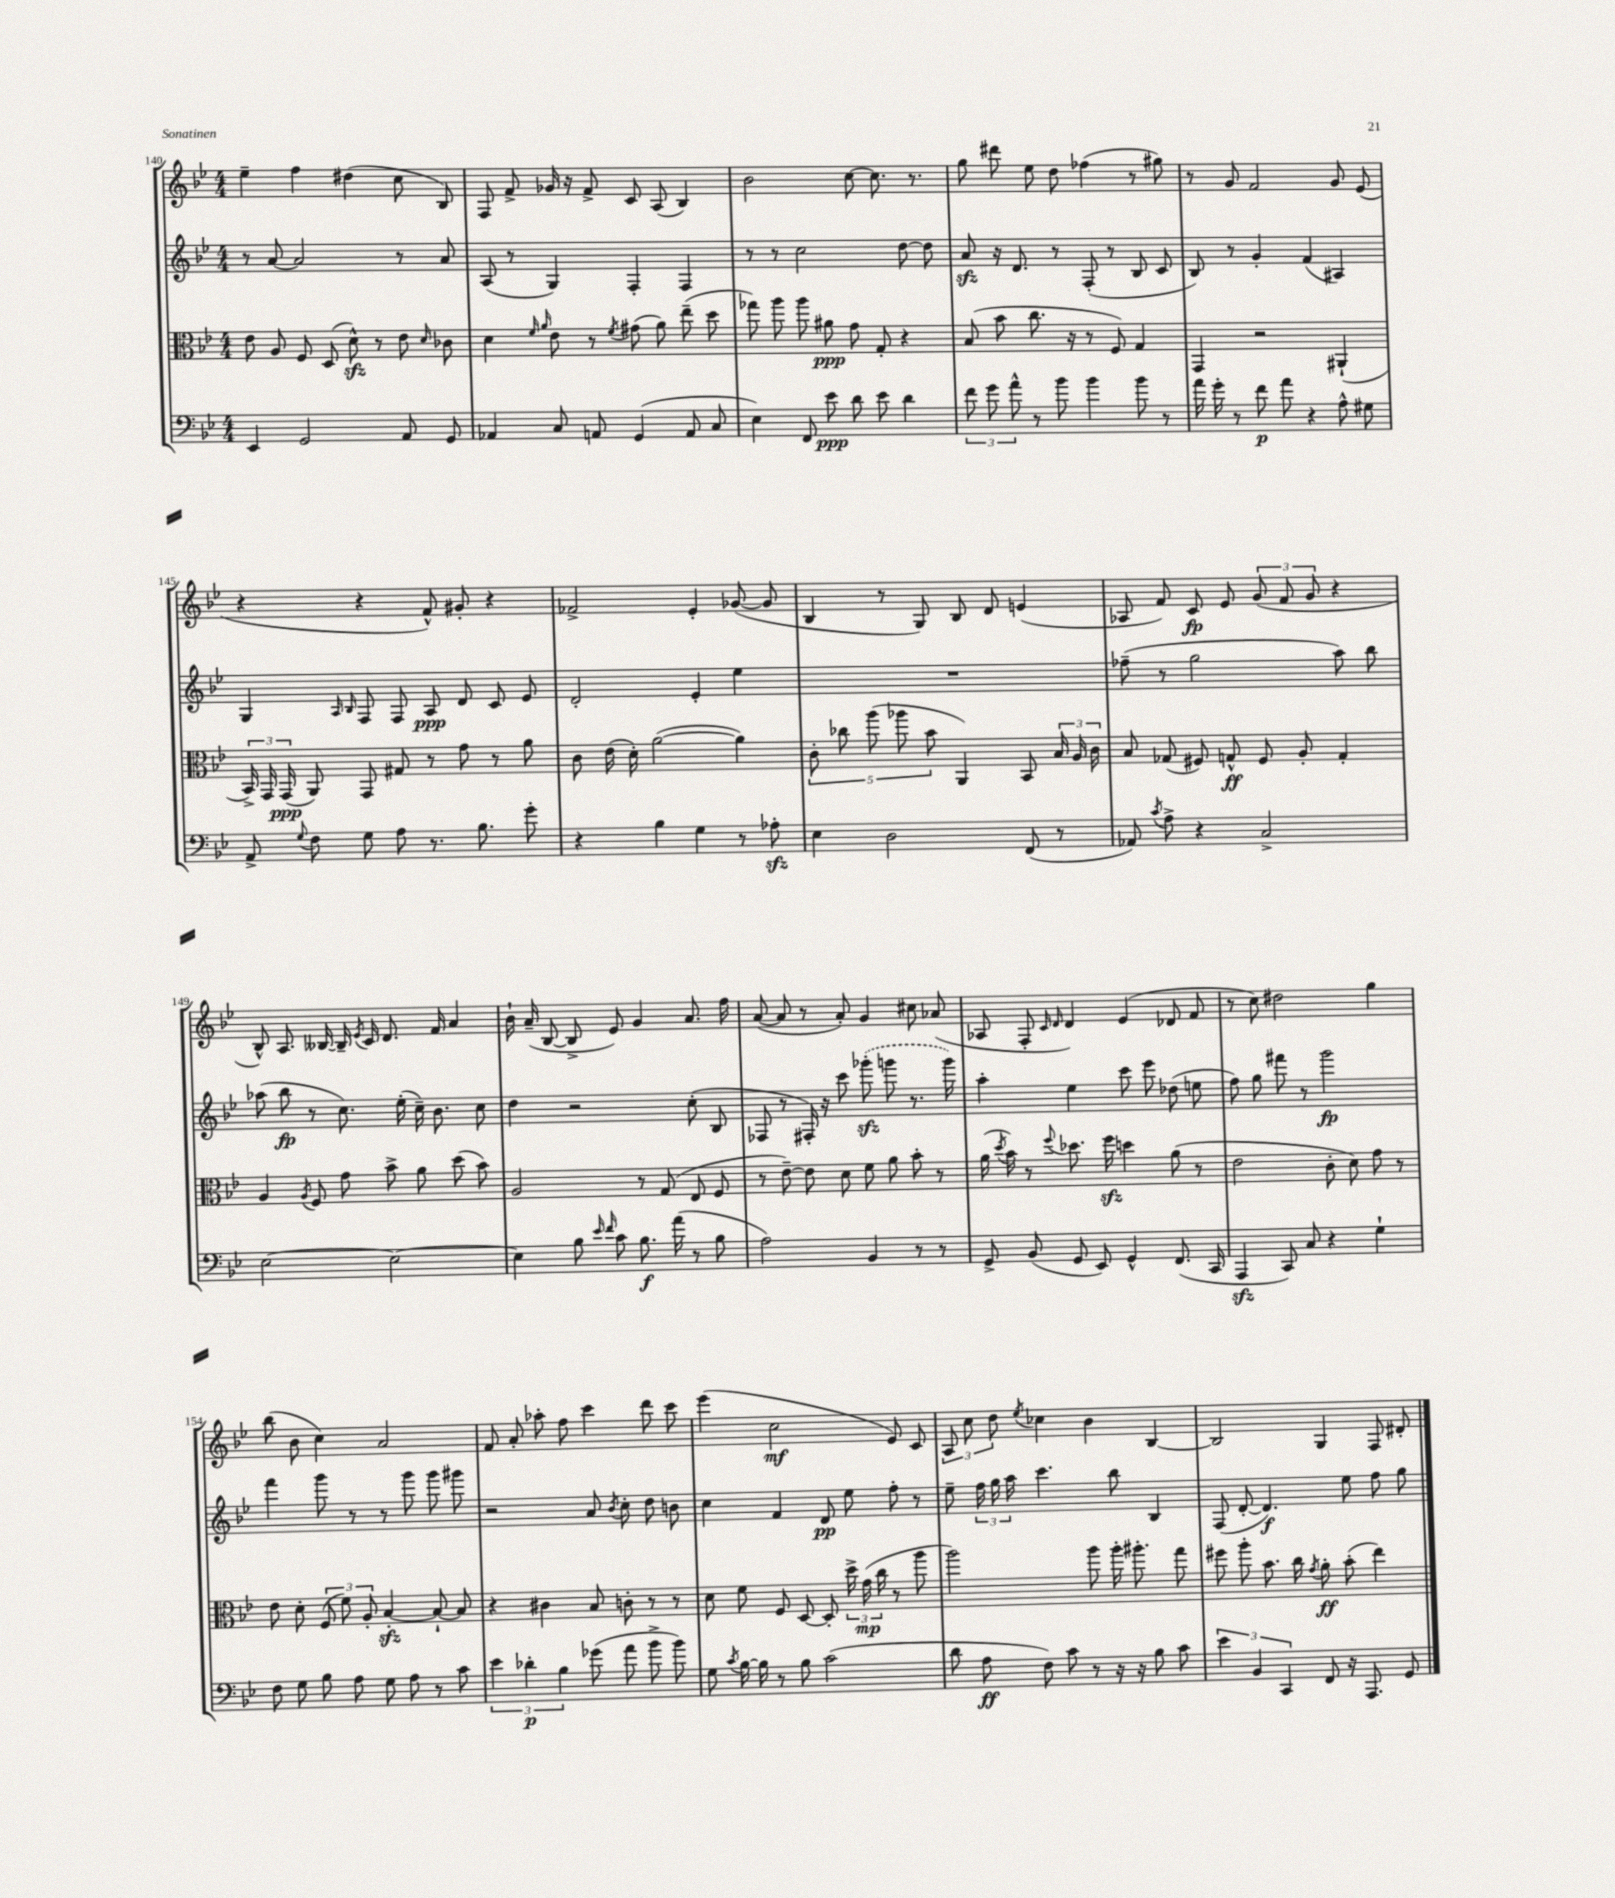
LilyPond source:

<<
\new StaffGroup <<
\new Staff = "s0" {
    \clef treble \key bes \major \numericTimeSignature \time 4/4
    \autoBeamOff ees''4-- f''4 dis''4( c''8 bes8) |
    f8 f'8-> ges'16 r16 f'8-> c'8 a8( bes4) |
    bes'2 c''8~ c''8. r8. |
    g''8 dis'''8 ees''8 d''8 fes''4( r8 gis''8) |
    r8 g'8 f'2 g'8 ees'8( |
    r4 r4 f'8-^) gis'8-. r4 |
    fes'2-> ees'4-. ges'8~( ges'8 |
    bes4 r8 g8) bes8 d'8 e'4( |
    aes8 f'8) c'8\fp ees'8 \tuplet 3/2 { g'8( f'8 g'8 } r4 |
    bes8-^) a8. beses16~ beses16-- \acciaccatura { ees'8 } c'16 d'8. f'16 a'4 |
    bes'16-! a'16--( bes8~ bes8-> ees'8) g'4 a'8. f''16 |
    a'8~( a'8 r8 a'8-.) g'4 cis''8 aes'8( |
    aes8 f8-. \grace { c'16 d'16 } d'4) ees'4( des'8 f'8 |
    r8 c''8) dis''2 g''4 |
    bes''8( bes'8 c''4) a'2 |
    f'8 a'8-. aes''8-. f''8 c'''4 d'''8 c'''8 |
    ees'''4( c''2\mf ees'8) c'8 |
    \tuplet 3/2 { a8 c''8 d''8 } \acciaccatura { ees''8 } ces''4 bes'4 bes4~ |
    bes2 g4 f8 dis'8-. \bar "|." |
}
\new Staff = "s1" {
    \clef treble \key bes \major \numericTimeSignature \time 4/4
    \autoBeamOff r8 a'8~ a'2 r8 a'8 |
    a8( r8 g4) f4-. f4 |
    r8 r8 c''2 d''8~ d''8 |
    a'8\sfz r16 d'8. r8 f8-.( r8 bes8 c'8 |
    bes8) r8 g'4-. f'4( ais4) |
    g4 \grace { a16 bes16 } f8 f8 a8\ppp d'8 c'8 ees'8 |
    d'2-. ees'4-. ees''4 |
    R1 |
    fes''8--( r8 g''2 a''8) bes''8 |
    aes''8( bes''8\fp r8 c''8.) ees''16-.( c''16--) bes'8. c''8 |
    d''4 r2 c''8-.( bes8 |
    fes8 r8 fis16-.) r16 c'''8 \once \slurDashed ges'''8-.\sfz( g'''8 r8. g'''16) |
    a''4-. ees''4 c'''8 ees'''8 des''8( e''8 |
    f''8) g''8 fis'''8 r8 g'''2\fp |
    f'''4 g'''8 r8 r8 g'''8 g'''8 gis'''8 |
    r2 a'8 \acciaccatura { bes'8 } c''8-. d''8 b'8 |
    c''4 f'4 d'8\pp ees''8 f''8-. r8 |
    ees''8-- \tuplet 3/2 { f''16 g''16 a''16 } c'''4. bes''8 bes4 |
    f8( d'8~-. d'4.\f) ees''8 f''8 g''8 \bar "|." |
}
\new Staff = "s2" {
    \clef alto \key bes \major \numericTimeSignature \time 4/4
    \autoBeamOff ees'8 a8 f8 d8( d'8-^\sfz) r8 ees'8 \grace { d'16 } ces'8 |
    d'4 \grace { f'16 a'16 } ees'8 r8 \acciaccatura { f'8 } gis'8( a'8) ees''8--( d''8 |
    ges''8) a''8 a''8 ais'8\ppp g'8 g8-. r4 |
    bes8( bes'8 c''8. r16 r8 f8) g4 |
    g,4 r2 ais,4-!( |
    \tuplet 3/2 { bes,16->) g,16 g,16\ppp( } a,8) g,8 gis8 r8 g'8 r8 a'8 |
    c'8 ees'16( d'16-.) a'2~( a'4) |
    \tuplet 5/4 { c'8-. ces''8 a''8( aes''8 bes'8 } a,4) bes,8 \tuplet 3/2 { bes16 a16 c'16 } |
    bes8 ges8( fis8) g8-^\ff fis8 a8-. g4-. |
    a4 \acciaccatura { a8 } f8 g'8 bes'8-> a'8 d''8( bes'8) |
    a2 r8 g8( ees8 f8 |
    r8 ees'8~--) ees'8 d'8 f'8 a'8 bes'8-. r8 |
    a'16( \acciaccatura { d''8 } bes'16) r8 \appoggiatura { f''8 } des''8. f''16\sfz d''4 a'8( r8 |
    ees'2 c'8-. d'8) g'8 r8 |
    ees'8 d'8-. \tuplet 3/2 { f8( f'8) a8-. } bes4~-.\sfz bes8~-! bes8 |
    r4 cis'4 bes8 c'8-. r8 r8 |
    d'8 f'8 f8 d8~ d8-. \tuplet 3/2 { d''16-> g'16\mp( c''16 } r8 a''8 |
    a''2) a''8 a''16-. ais''8.-. g''8 |
    fis''8 a''8-. bes'8. c''16 \acciaccatura { g'8 } a'8-.\ff bes'8-.( ees''4) \bar "|." |
}
\new Staff = "s3" {
    \clef bass \key bes \major \numericTimeSignature \time 4/4
    \autoBeamOff ees,4 g,2 a,8 g,8 |
    aes,4 c8 a,8 g,4( a,8 c8 |
    ees4) f,8 ees'8\ppp d'8 ees'8 d'4 |
    \tuplet 3/2 { f'8 g'8 a'8-^ } r8 bes'8 bes'4 bes'8 r8 |
    a'16 g'16-. r8 f'8\p a'8 r4 a8-^ gis8 |
    a,8-> \appoggiatura { g8 } f8 g8 a8 r8. bes8. g'8-. |
    r4 bes4 g4 r8 aes8-.\sfz |
    ees4 d2 f,8( r8 |
    aes,8) \acciaccatura { c'8 } a8-> r4 c2-> |
    ees2~ ees2~ |
    ees4 bes8 \grace { ees'16 f'16 } c'8 bes8.\f a'16( r8 bes8 |
    a2) bes,4 r8 r8 |
    g,8-> bes,8( g,8 ees,8) g,4-^ f,8.( c,16 |
    a,,4\sfz c,8) c8 r4 g4-! |
    f8 g8 bes8 a8 g8 a8 r8 c'8 |
    \tuplet 3/2 { ees'4 des'4-.\p bes4 } ges'8( a'8 bes'8-> bes'8) |
    g8 \acciaccatura { c'8 } bes16~ bes16 r8 bes8 c'2( |
    d'8 a8\ff f8) c'8 r8 r16 r16 bes8 c'8 |
    \tuplet 3/2 { ees'4 bes,4 c,4 } f,8 r16 a,,8. g,8 \bar "|." |
}
>>
>>
\layout { \context { \Score currentBarNumber = #140 } }
